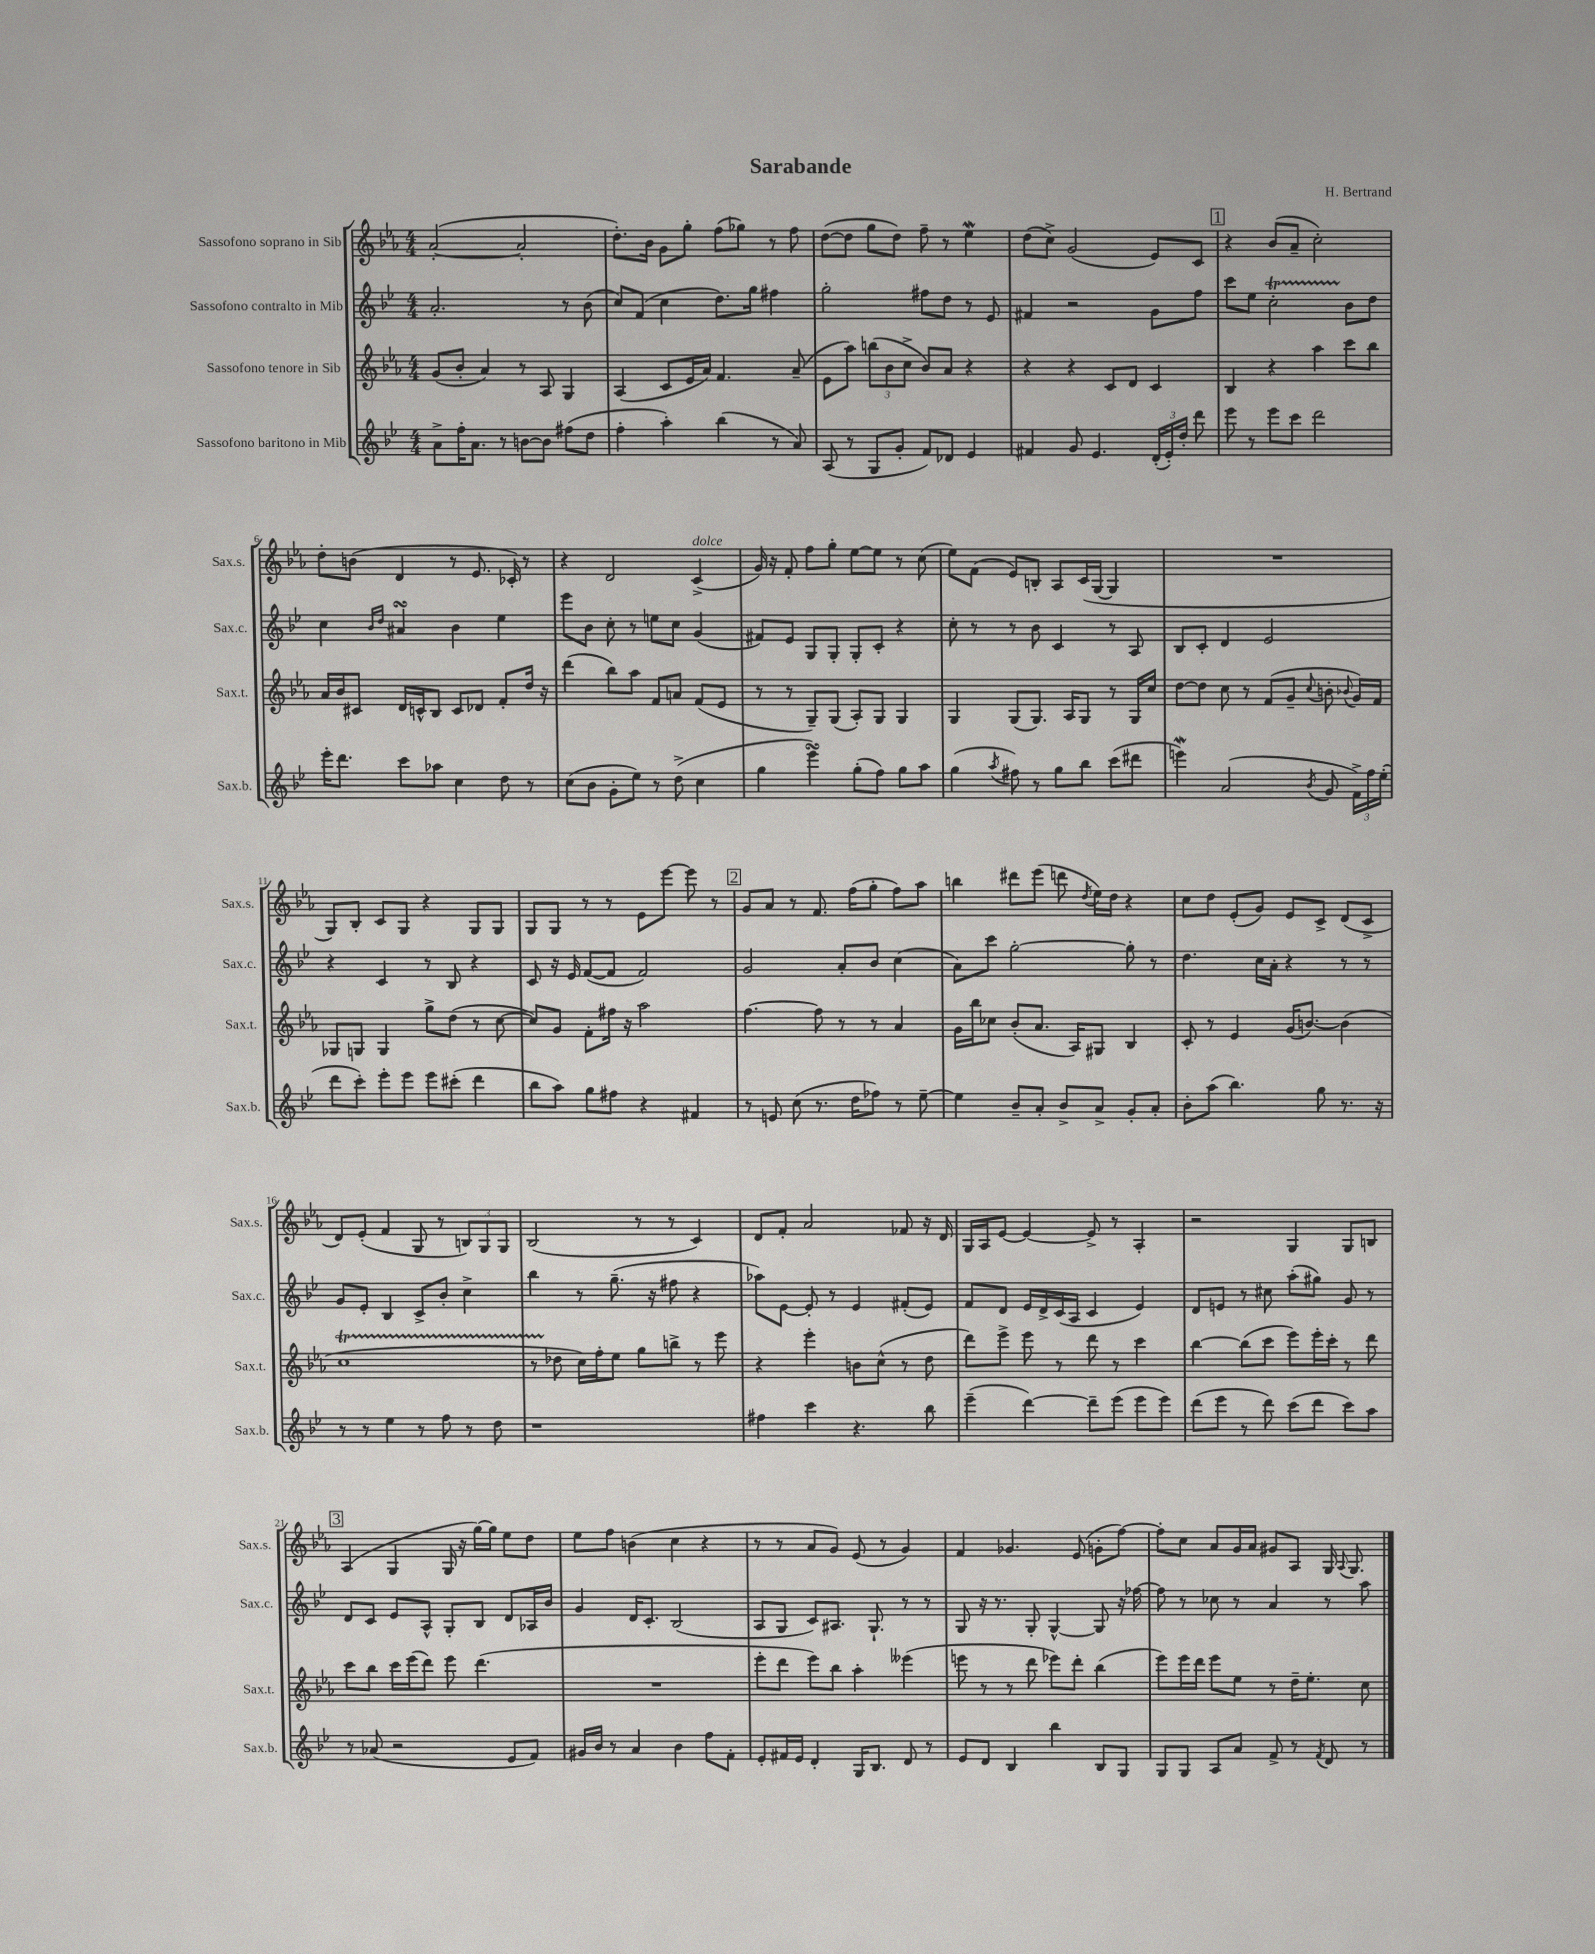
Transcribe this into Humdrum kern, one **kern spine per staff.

**kern	**kern	**kern	**kern
*staff4	*staff3	*staff2	*staff1
*clefG2	*clefG2	*clefG2	*clefG2
*k[b-e-]	*k[b-e-a-]	*k[b-e-]	*k[b-e-a-]
*M4/4	*M4/4	*M4/4	*M4/4
8a^\L	(8g/L	2.a'/	([2a-'/
16ff'\K	8b-'/J	.	.
8.a\J	.	.	.
.	4a-/)	.	.
8r	.	.	.
[8b\L	8r	.	2a-'/]
8b\]J	8A-/	.	.
(8ff#\L	4G/	8r	.
8dd\J	.	(8b-\	.
=	=	=	=
4ff'\	(4A-/	8cc/L)	8.dd'\L)
.	.	(8f/J	.
.	.	.	16b-\Jk
4aa'\)	8c/L	4cc\	8g\L
.	16e-/L	.	8gg'\J
.	16a-/JJ)	.	.
(4bb-\	4.f/	8.dd\L)	(8ff\L
.	.	.	8gg-\J)
.	.	16gg\Jk	.
8r	.	4ff#\	8r
8a/)	(8a-~/	.	8ff\
=	=	=	=
(8A/	8e-\L	2gg'\	([8dd\L
8r	8aa-\J)	.	8dd\]J
8G/L	(12bb\L	.	8gg\L
.	12b-\	.	.
8g'/J	.	.	8dd\J)
.	12cc^\J	.	.
8f/L)	8b-/L)	8ff#\L	8ff~\
8d-/J	8a-/J	8dd\J	8r
4e-/	4r	8r	4ee-\
.	.	8e-/	.
=	=	=	=
4f#/	4r	4f#/	(8dd\L
.	.	.	8cc^\J)
8g/	4r	2r	(2g/
4.e-/	.	.	.
.	8c/L	.	.
.	8d/J	.	.
(24d'/LL	4c/	8g\L	8e-/L)
24e-'/)	.	.	.
24dd'/JJ	.	.	.
8ddd\	.	8ff\J	8c/J
=	=	=	=
8eee-\	4B-/	8ccc\L	4r
8r	.	8ee-\J	.
8eee-\L	4r	2cc'\	(8b-/L
8ccc\J	.	.	8a-~/J
2ddd\	4aa-\	.	2cc'\)
.	8ccc\L	8b-\L	.
.	8bb-\J	8dd\J	.
=	=	=	=
16eee-'\LK	16a-/LL	4cc\	8dd'\L
8.ddd\J	16b-/J	.	.
.	8c#/J	.	(8b\J
.	.	16qqb-/LL	.
.	.	16qqdd/JJ	.
8ccc\L	16d/LL	4a#/	4d/
.	16c^^/J	.	.
8aa-\J	8B-/J	.	.
4cc\	8c/L	4b-\	8r
.	8d-/J	.	8.e-/
8dd\	8f'/L	4ee-\	.
.	.	.	16c-'/)
8r	16dd/Jk	.	8r
.	16r	.	.
=	=	=	=
(8cc\L	(4ddd\	8eee-\L	4r
8b-\J	.	8b-\J	.
8g'\L	8bb-\L)	8cc'\	2d/
8ee-\J)	8aa-\J	8r	.
8r	8f/L	8ee\L	.
(8dd^\	8a/J	8cc\J	.
4cc\	(8f/L	(4g/	(4c^/
.	8e-/J	.	.
=	=	=	=
4gg\	8r	8f#/L)	16g/)
.	.	.	16r
.	8r	8e-/J	8f'/
4eee-\)	8G~/L)	8G/L	8ff\L
.	(8G/J	8G'/J	8gg'\J
(8gg'\L	8A-'/L)	8G'/L	[8ee-\L
8ff\J)	8G/J	8c'/J	8ee-\]J
8gg\L	4G/	4r	8r
8aa\J	.	.	(8cc\
=	=	=	=
(4gg\	4G/	8cc'\	8ee-\L)
.	.	8r	(8f\J
8qaa/	.	.	.
8ff#\)	(8G/L	8r	8e-/L)
8r	8.G/J)	8b-\	8B'/J
8gg\L	.	4c/	8A-/L
.	16A-/LK	.	.
8bb-\J	8G/J	.	(16c/L
.	.	.	[16G/JJ
(8ccc\L	8r	8r	4G/]
8ddd#\J	16G/LL	8A/	.
.	16cc/JJ	.	.
=	=	=	=
4eee\)	[8dd\L	8B-/L	1r
.	8dd\]J	8c'/J	.
(2a/	8cc\	4d/	.
.	8r	.	.
.	(8f/L	2e-/	.
.	8g~/J	.	.
8qb-/	8qqcc/	.	.
8g/	8b'\	.	.
.	8qqb-/	.	.
24f^\LL)	16g/LL)	.	.
24ff\	.	.	.
.	16f/JJ	.	.
(24ee-'\JJ	.	.	.
=	=	=	=
8ddd\L	8G-/L	4r	8G/L)
8ccc'\J)	8G/J	.	8B-'/J
8eee-'\L	4G/	4c/	8c/L
8eee-\J	.	.	8G/J
8eee-\L	8gg^\L	8r	4r
(8ccc#'\J	(8dd\J	8B-/	.
4ddd\	8r	4r	8G/L
.	[8cc\	.	8G/J
=	=	=	=
8bb-\L	8cc/]L)	8c/	8G/L
8aa\J)	8g/J	16r	8G/J
.	.	16e-/	.
8gg\L	8f'\L	([8f/L	8r
8ff#\J	16ff#\Jk	8f/]J	8r
.	16r	.	.
4r	2aa-\	2f/)	8e-\L
.	.	.	[8eee-\J
4f#/	.	.	8eee-\]
.	.	.	8r
=	=	=	=
8r	[4.ff\	2g/	8g/L
8e/	.	.	8a-/J
(8cc\	.	.	8r
8.r	8ff\]	.	8.f/
.	8r	8a'/L	.
16dd\LK	.	.	(16ff\LK
8ff-\J)	8r	8b-/J	8gg'\J
8r	4a-/	(4cc\	8ff\L)
[8ee-~\	.	.	8aa-\J
=	=	=	=
4ee-\]	16g\LL	8a\L)	4bb\
.	16bb-\J	.	.
.	8cc-\J	8ccc\J	.
8b-~/L	(8b-'/L	[2gg'\	8ddd#\L
8a'/J	8.a-/J	.	(8eee-\J
8b-^/L	.	.	8ddd\
.	16A-/LK)	.	.
.	.	.	8qdd/
8a^/J	8G#/J	.	16ee-\LL)
.	.	.	16dd\JJ
8g'/L	4B-/	8gg'\]	4r
8a'/J	.	8r	.
=	=	=	=
8b-'\L	8c'/	4.dd\	8cc\L
(8aa\J	8r	.	8dd\J
4.bb-\)	4e-/	.	(8e-'/L
.	.	16cc\LL	8g/J)
.	.	16a'\JJ	.
.	(16g/LK	4r	8e-/L
.	[8.b/J)	.	.
8gg\	.	.	8c^/J
8.r	(4b\]	8r	(8d/L
.	.	8r	8c^/J
16r	.	.	.
=	=	=	=
8r	1cc	8g/L	8d/L)
8r	.	8e-'/J	(8e-'/J
4ee-\	.	4B-/	4f/
8r	.	8c^/L	8G/
8ff\	.	8b-'/J	8r
8r	.	4cc^\	12B/L)
.	.	.	12G/
8dd\	.	.	.
.	.	.	12G/J
=	=	=	=
1r	8r	4bb-\	(2B-/
.	8dd-\	.	.
.	16cc\LL)	8r	.
.	16ff'\J	.	.
.	8ee-\J	(8.gg~\	.
.	8gg\L	.	8r
.	.	16r	.
.	8bb^\J	8ff#\	8r
.	8r	4r	4c/)
.	8eee-\	.	.
=	=	=	=
4ff#\	4r	8aa-\L)	8d/L
.	.	[8e-\J	8f'/J
4ccc\	4eee-'\	8e-'/]	2a-/
.	.	8r	.
4.r	8b\L	4e-/	.
.	(8cc^^\J	.	.
.	8r	(8f#'/L	8f-/
8bb-\	8dd\	8e-/J)	16r
.	.	.	16d/
=	=	=	=
(4eee-~\	8ddd\L)	8f/L	16G/LL
.	.	.	16A-/J
.	8eee-^\J	8d/J	[8e-/J
[4ddd\)	8eee-\	16e-/LL	4e-/_
.	.	16d^/	.
.	8r	(16c/	.
.	.	16A/JJ	.
8ddd~\]L	8ddd\	4c/	8e-^/]
(8eee-\J	8r	.	8r
8eee-\L	4ccc\	4e-/)	4A-'/
8eee-\J)	.	.	.
=	=	=	=
(8ddd\L	[4bb-\	8d/L	2r
8eee-\J	.	8e/J	.
8r	(8bb-\]L	8r	.
8ddd\)	8ccc\J	8cc#\	.
(8ccc\L	8eee-\L)	(8aa'\L	4G/
8ddd\J	16eee-'\L	8gg#\J)	.
.	16ccc'\JJ	.	.
8ccc\L)	8r	8g/	8G/L
8aa\J	8ddd\	8r	8B/J
=	=	=	=
8r	8ccc\L	8d/L	(4A-/
(8a-/	8bb-\J	8c/J	.
2r	16ccc\LL	8e-/L	4G/
.	(16eee-\J	.	.
.	8ddd\J)	8A^^/J	.
.	8eee-\	8G'/L	16G/
.	.	.	16r
.	(4.ddd\	8B-/J	[16gg\LL)
.	.	.	16gg\]JJ
8e-/L	.	8d/L	8ee-\L
8f/J)	.	16A-/L	8dd\J
.	.	16b-/JJ	.
=	=	=	=
16g#/LL	1r	4g/	8ee-\L
16b-/JJ	.	.	.
8r	.	.	8ff\J
4a/	.	16d/LK	(4b\
.	.	8.c'/J	.
4b-\	.	(2B-/	4cc\
8ff\L	.	.	4r
8f'\J	.	.	.
=	=	=	=
8e-'/L	8eee-'\L	8A/L	8r
16f#/L	8ddd\J	8G/J	8r
16e-/JJ	.	.	.
4d'/	8eee-\L)	8c/L)	8a-/L
.	8bb-\J	8.A#/J	8g/J)
16G/LK	4aa-'\	.	(8e-/
8.B-/J	.	8.G`/	.
.	.	.	8r
8d/	(4eee--\	8r	4g/)
8r	.	8r	.
=	=	=	=
8e-/L	8eee\	8G/	4f/
8d/J	8r	16r	.
.	.	8.r	.
4B-/	8r	.	4.g-/
.	8ddd\	8G'/	.
4bb-\	8eee-\L)	[4G^^/	.
.	8ddd'\J	.	(8e-/
8B-/L	(4bb-\	8G/]	8g'\L
8G/J	.	16r	[8ff\J)
.	.	[16ff-\	.
=	=	=	=
8G/L	8eee-\L)	8ff-\]	8ff'\]L
8G/J	16eee-\L	8r	8cc\J
.	16ddd\JJ	.	.
8A/L	8eee-\L	8cc-\	8a-/L
8a/J	8ee-\J	8r	16g/L
.	.	.	16a-/JJ
8f^/	8r	4a/	8g#/L
8r	16dd~\LK	.	8A-/J
.	8.ee-'\J	.	.
8qf/	.	.	.
8d/	.	8r	16G/
.	.	.	8qqA-/
.	.	.	8.G/
8r	8cc\	8aa\	.
==	==	==	==
*-	*-	*-	*-
